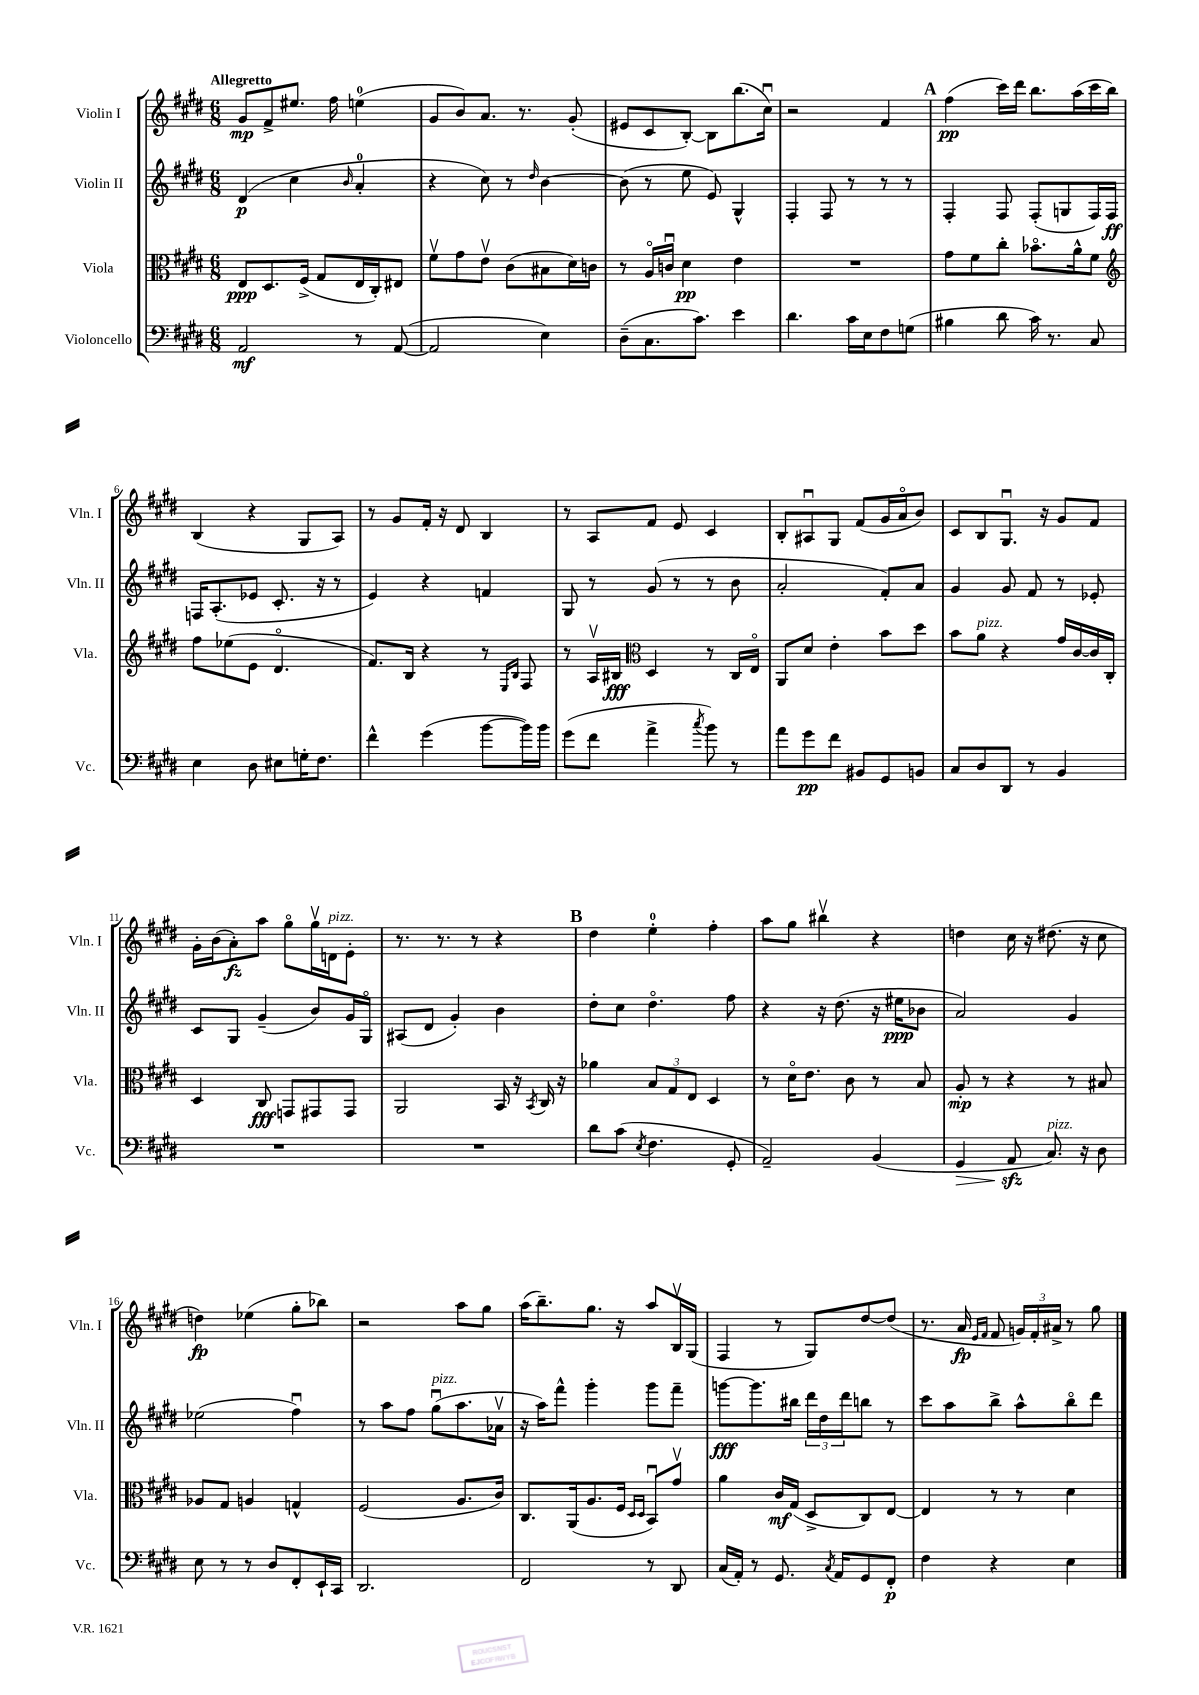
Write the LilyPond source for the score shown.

<<
\new StaffGroup <<
\new Staff = "s0" \with { instrumentName = "Violin I" shortInstrumentName = "Vln. I" } {
    \clef treble \key e \major \numericTimeSignature \time 6/8 \tempo "Allegretto"
    gis'8\mp fis'8-> eis''8. fis''16 e''4-0( |
    gis'8 b'8) a'8. r8. gis'8-.( |
    eis'8 cis'8 b8~-.) b8 b''8.( cis''16\downbow) |
    r2 fis'4 |
    \mark \markup { \bold "A" } fis''4\pp( cis'''16) dis'''16 b''8. a''16( cis'''16 b''16) |
    b4( r4 gis8 a8) |
    r8 gis'8 fis'16-. r16 dis'8 b4 |
    r8 a8 fis'8 e'8 cis'4 |
    b8-. ais8\downbow gis8 fis'8( gis'16 a'16\flageolet b'8) |
    cis'8 b8 gis8.\downbow r16 gis'8 fis'8 |
    gis'16-. b'16( a'8-.\fz) a''8 gis''8\flageolet gis''16\upbow d'16^\markup { \italic "pizz." } e'8-. |
    r8. r8. r8 r4 |
    \mark \markup { \bold "B" } dis''4 e''4-0-. fis''4-. |
    a''8 gis''8 bis''4\upbow r4 |
    d''4 cis''16 r16 dis''8.( r16 cis''8 |
    d''4\fp) ees''4( gis''8-. bes''8) |
    r2 a''8 gis''8 |
    a''16( b''8.--) gis''8. r16 a''8 b16\upbow gis16( |
    fis4 r8 gis8) dis''8~ dis''8( |
    r8. a'16\fp \grace { e'16 fis'16 } fis'8 \tuplet 3/2 { g'16) fis'16-. ais'16-> } r8 gis''8 \bar "|." |
}
\new Staff = "s1" \with { instrumentName = "Violin II" shortInstrumentName = "Vln. II" } {
    \clef treble \key e \major \numericTimeSignature \time 6/8
    dis'4\p( cis''4 \grace { b'16 } a'4-0-. |
    r4 cis''8) r8 \grace { dis''16 } b'4~ |
    b'8( r8 e''8 e'8) gis4-^ |
    fis4-. fis8 r8 r8 r8 |
    \mark \markup { \bold "A" } fis4-. fis8 fis8-.( g8 fis16) fis16\ff |
    f16 a8.-.( ees'8 cis'8.-. r16 r8 |
    e'4) r4 f'4 |
    gis8 r8 gis'8( r8 r8 b'8 |
    a'2-. fis'8-.) a'8 |
    gis'4 gis'8 fis'8 r8 ees'8-. |
    cis'8 gis8 gis'4--( b'8) gis'16 gis16\flageolet |
    ais8( dis'8 gis'4-.) b'4 |
    \mark \markup { \bold "B" } dis''8-. cis''8 dis''4.\flageolet fis''8 |
    r4 r16 dis''8.( r16 eis''16\ppp bes'8 |
    a'2) gis'4 |
    ees''2( fis''4\downbow) |
    r8 a''8 fis''8 gis''8\downbow^\markup { \italic "pizz." }( a''8. aes'16\upbow |
    r16 a''16) fis'''8-^ gis'''4-. gis'''8 fis'''8-- |
    g'''8~\fff g'''8. bis''16 \tuplet 3/2 { dis'''16 dis''16 dis'''16 } b''8 r8 |
    cis'''8 a''8 b''8-> a''8-^ b''8\flageolet dis'''8 \bar "|." |
}
\new Staff = "s2" \with { instrumentName = "Viola" shortInstrumentName = "Vla." } {
    \clef alto \key e \major \numericTimeSignature \time 6/8
    e8\ppp dis8. fis16->( gis8 e16 cis16-.) eis8 |
    fis'8\upbow gis'8 e'8\upbow cis'8( bis8 dis'16) c'16 |
    r8 a16\flageolet c'16\downbow dis'4\pp e'4 |
    R2. |
    \mark \markup { \bold "A" } gis'8 fis'8 cis''8-. bes'8.\flageolet a'16-^ fis'8 |
    \clef treble fis''8 ees''8( e'8 dis'4.\flageolet |
    fis'8.) b16 r4 r8 \grace { e16 b16 } fis8 |
    r8 a16\upbow bis16\fff \clef alto dis4 r8 cis16 e16\flageolet |
    a,8 dis'8 e'4-. b'8 dis''8 |
    b'8 a'8^\markup { \italic "pizz." } r4 gis'16 cis'16~ cis'16 cis16-. |
    dis4 cis8\fff g,8 gis,8 gis,8 |
    a,2 b,16 r16 \acciaccatura { b,8 } cis16 r16 |
    \mark \markup { \bold "B" } aes'4 \tuplet 3/2 { b8 gis8 e8 } dis4 |
    r8 dis'16\flageolet e'8. cis'8 r8 b8 |
    a8-.\mp r8 r4 r8 bis8 |
    aes8 gis8 a4 g4-^ |
    fis2( a8. cis'16) |
    cis8. a,16( a8. fis16 \grace { dis16 dis16 } b,8\downbow) gis'8\upbow |
    a'4 cis'16\mf gis16( dis8-> cis8) e8~ |
    e4 r8 r8 dis'4 \bar "|." |
}
\new Staff = "s3" \with { instrumentName = "Violoncello" shortInstrumentName = "Vc." } {
    \clef bass \key e \major \numericTimeSignature \time 6/8
    a,2\mf r8 a,8~( |
    a,2 e4) |
    dis8--( cis8. cis'8.) e'4 |
    dis'4. cis'16 e16 fis8 g8( |
    \mark \markup { \bold "A" } bis4 dis'8 cis'16) r8. cis8 |
    e4 dis8 eis8 g16-. fis8. |
    fis'4-^ gis'4( b'8~ b'16) b'16 |
    gis'8( fis'8 a'4-> \acciaccatura { cis''8 } b'8) r8 |
    a'8 gis'8\pp fis'8 bis,8 gis,8 b,8 |
    cis8 dis8 dis,8 r8 b,4 |
    R2. |
    R2. |
    \mark \markup { \bold "B" } dis'8 cis'8( \acciaccatura { e8 } fis4. gis,8-. |
    a,2--) b,4( |
    gis,4\> a,8\sfz\! cis8.^\markup { \italic "pizz." }) r16 dis8 |
    e8 r8 r8 dis8 fis,8-. e,16-! cis,16 |
    dis,2. |
    fis,2 r8 dis,8 |
    cis16( a,16-.) r8 gis,8. \acciaccatura { cis8 } a,16 gis,8 fis,8-.\p |
    fis4 r4 e4 \bar "|." |
}
>>
>>
